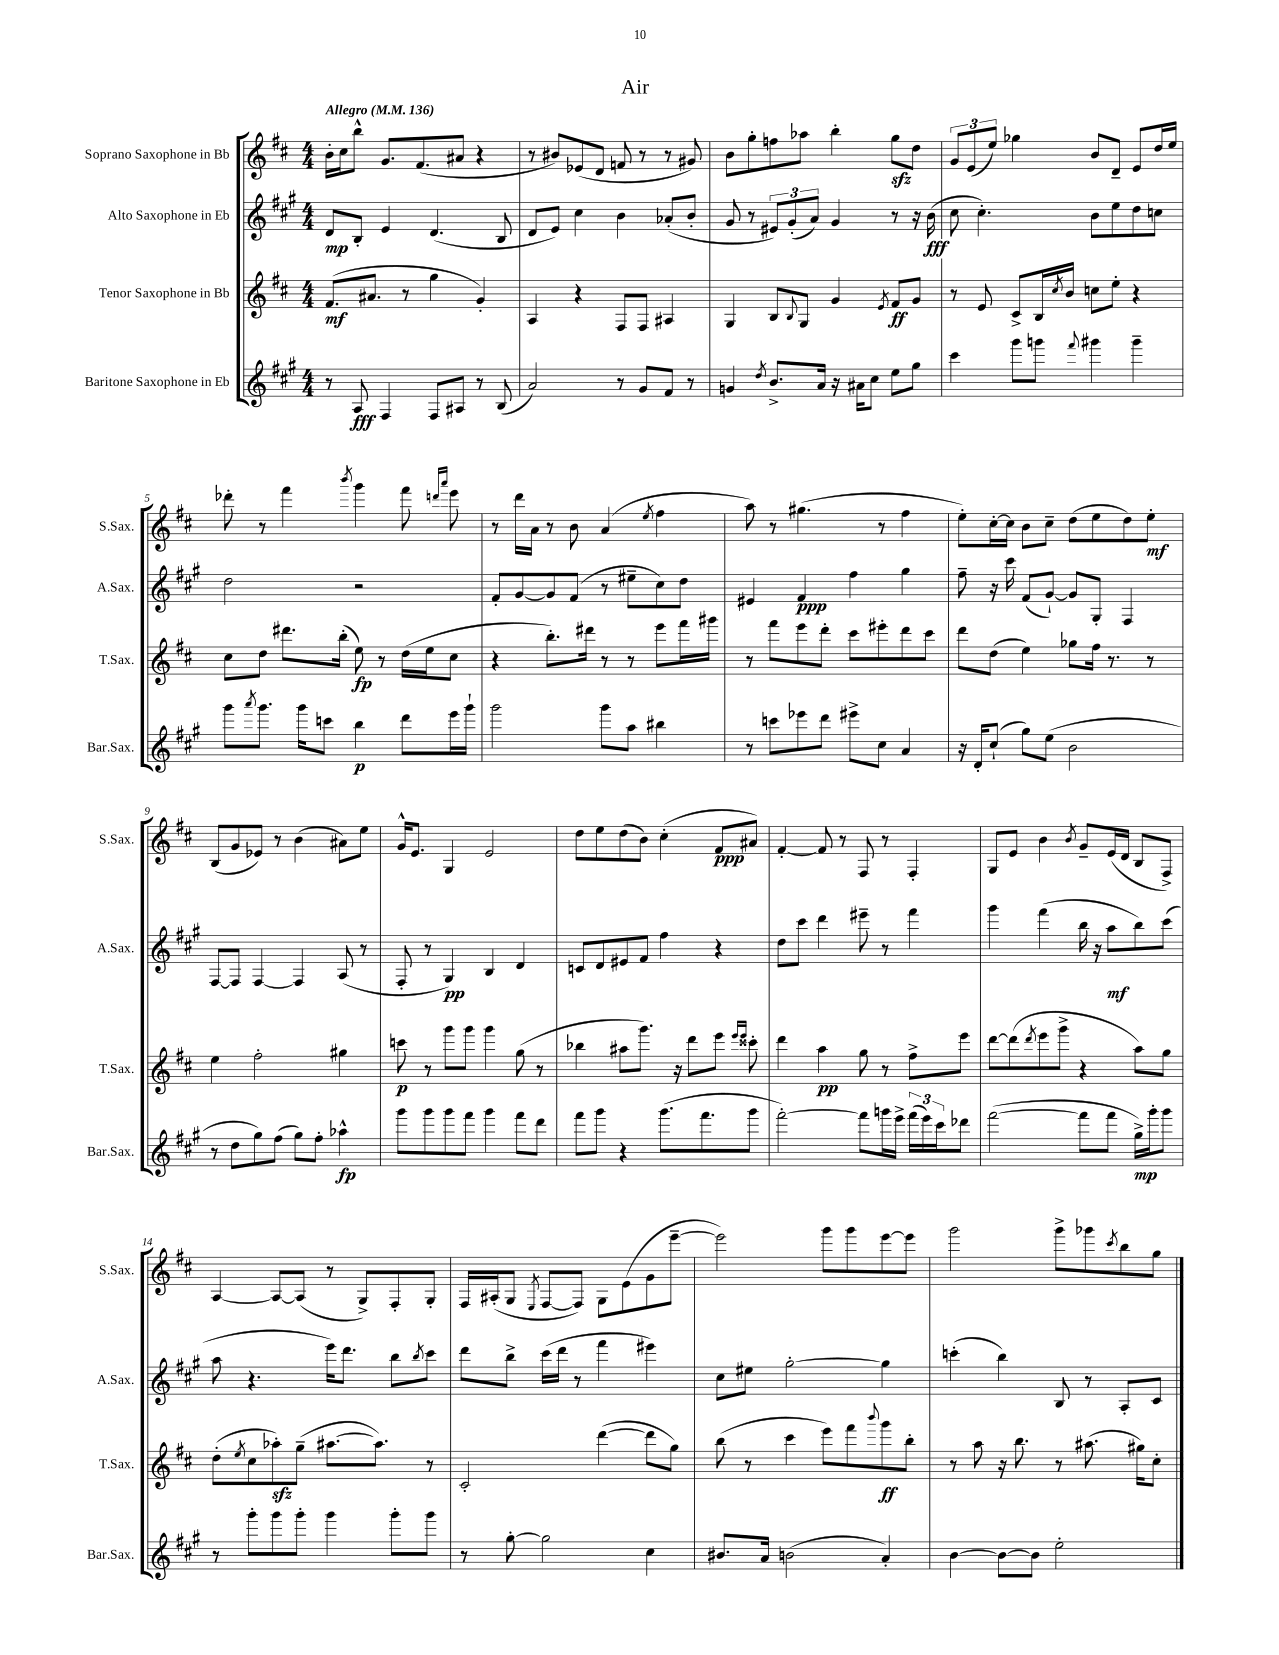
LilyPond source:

\header { title = "Air" }
<<
\new StaffGroup <<
\new Staff = "s0" \with { instrumentName = "Soprano Saxophone in Bb" shortInstrumentName = "S.Sax." } {
    \clef treble \key d \major \numericTimeSignature \time 4/4 \tempo "Allegro" 4 = 136
    b'16-. cis''16 b''8-^ g'8. fis'8.( ais'8 r4 |
    r8 bis'8) ees'8( d'8 f'8 r8 r8 gis'8) |
    b'8 g''8-. f''8 aes''8 b''4-. g''8\sfz d''8 |
    \tuplet 3/2 { g'8 e'8( e''8) } ges''4 b'8 d'8-- e'8 d''16 e''16 |
    des'''8-. r8 fis'''4 \acciaccatura { b'''8 } g'''4 fis'''8 \grace { d'''16 a'''16 } e'''8 |
    r8 d'''16 a'16 r8 b'8 a'4( \acciaccatura { e''8 } fis''4 |
    a''8) r8 gis''4.( r8 fis''4 |
    e''8-.) cis''16~-. cis''16 b'8 cis''8-- d''8( e''8 d''8) e''8-.\mf |
    b8( g'8 ees'8) r8 b'4( ais'8) e''8 |
    g'16-^ e'8. g4 e'2 |
    d''8 e''8 d''8( b'8) cis''4-.( fis'8\ppp ais'8) |
    fis'4~-. fis'8 r8 fis8 r8 fis4-. |
    g8 e'8 b'4 \acciaccatura { b'8 } g'8-- e'16( d'16 b8 fis8->) |
    a4~ a8~ a8( r8 g8->) fis8-. g8-. |
    fis16 ais16-.( g8 \acciaccatura { e8 } fis8~ fis8) g8 e'8( g'8 e'''8~-- |
    e'''2) g'''8 g'''8 e'''8~ e'''8 |
    g'''2 g'''8-> ges'''8 \acciaccatura { cis'''8 } b''8 g''8 \bar "|." |
}
\new Staff = "s1" \with { instrumentName = "Alto Saxophone in Eb" shortInstrumentName = "A.Sax." } {
    \clef treble \key a \major \numericTimeSignature \time 4/4
    d'8\mp b8-. e'4 d'4.( b8 |
    d'8 e'8) cis''4 b'4 aes'8-.( b'8-. |
    gis'8 r8 \tuplet 3/2 { eis'8) gis'8-.( a'8) } gis'4 r8 r16 b'16\fff( |
    cis''8 cis''4.-.) b'8 e''8 d''8 c''8 |
    d''2 r2 |
    fis'8-. gis'8~ gis'8 fis'8( r8 eis''8-- cis''8) d''8 |
    eis'4 fis'4\ppp fis''4 gis''4 |
    fis''8-- r16 cis'''16 fis'8( gis'8~-!) gis'8 gis8-. fis4 |
    fis8~ fis8 fis4~ fis4 a8( r8 |
    fis8-. r8 gis4\pp) b4 d'4 |
    c'8 d'8 eis'8 fis'8 fis''4 r4 |
    d''8 cis'''8 d'''4 eis'''8-- r8 fis'''4 |
    gis'''4 fis'''4( b''16 r16 a''8\mf b''8) cis'''8( |
    a''8 r4. e'''16) d'''8. b''8 \acciaccatura { b''8 } cis'''8 |
    d'''8 b''8-> cis'''16( d'''16 r8 fis'''4 eis'''4) |
    cis''8 eis''8 gis''2~-. gis''4 |
    c'''4-.( b''4) b8 r8 a8-. cis'8 \bar "|." |
}
\new Staff = "s2" \with { instrumentName = "Tenor Saxophone in Bb" shortInstrumentName = "T.Sax." } {
    \clef treble \key d \major \numericTimeSignature \time 4/4
    fis'8.\mf( ais'8. r8 g''4 g'4-.) |
    a4 r4 fis8 fis8 ais4 |
    g4 b8 \appoggiatura { b8 } g8 g'4 \acciaccatura { e'8 } fis'8\ff g'8 |
    r8 e'8 cis'8-> b16 \acciaccatura { cis''8 } b'16 c''8 e''8-. r4 |
    cis''8 d''8 dis'''8. b''16-.( e''8\fp) r8 d''16( e''16 cis''8 |
    r4 b''8.-.) dis'''16 r8 r8 e'''8 fis'''16 gis'''16 |
    r8 fis'''8 e'''8 d'''8-. cis'''8 eis'''8-. d'''8 cis'''8 |
    d'''8 d''8( e''4) ges''8 fis''16 r8. r8 |
    e''4 fis''2-. gis''4 |
    c'''8\p r8 g'''8 g'''8 g'''4 g''8( r8 |
    bes''4 ais''8 g'''8.) r16 d'''8 e'''8 \grace { e'''16 e'''16 } cisis'''8-. |
    d'''4 a''4\pp g''8 r8 fis''8-> e'''8 |
    d'''8~ d'''8( \acciaccatura { d'''8 } e'''8 g'''8-> r4 a''8) g''8 |
    d''8-.( \acciaccatura { e''8 } cis''8 aes''8-.\sfz) g''8--( ais''8.~ ais''8.) r8 |
    cis'2-. d'''4~( d'''8 g''8) |
    b''8( r8 cis'''4 e'''8) fis'''8 \appoggiatura { b'''8 } g'''8\ff b''8-. |
    r8 a''8 r16 b''8. r8 ais''8.( gis''16) cis''8-. \bar "|." |
}
\new Staff = "s3" \with { instrumentName = "Baritone Saxophone in Eb" shortInstrumentName = "Bar.Sax." } {
    \clef treble \key a \major \numericTimeSignature \time 4/4
    r8 a8\fff fis4 fis8 ais8 r8 b8( |
    a'2) r8 gis'8 fis'8 r8 |
    g'4 \acciaccatura { d''8 } b'8.-> a'16 r16 ais'16 cis''8 e''8 gis''8 |
    cis'''4 gis'''8 g'''8 \appoggiatura { fis'''8 } gis'''4 gis'''4-- |
    gis'''8 \acciaccatura { a'''8 } gis'''8. gis'''16 c'''8 b''4\p d'''8 e'''16 gis'''16-! |
    gis'''2 gis'''8 a''8 bis''4 |
    r8 c'''8 ees'''8 d'''8 eis'''8-> cis''8 a'4 |
    r16 d'16-. cis''8-!( gis''8) e''8( b'2 |
    r8 d''8 gis''8) fis''8( gis''8) fis''8-. aes''4-^\fp |
    gis'''8 gis'''8 gis'''8 fis'''8 gis'''4 fis'''8 d'''8 |
    fis'''8 gis'''8 r4 gis'''8.( fis'''8. gis'''8 |
    fis'''2~-.) fis'''8 g'''16 e'''16-> \tuplet 3/2 { fis'''16( e'''16) cis'''16 } des'''8 |
    fis'''2~( fis'''8 fis'''8 gis''16->\mp) gis'''16-. gis'''8 |
    r8 gis'''8-. gis'''8 gis'''8-. gis'''4 gis'''8-. gis'''8 |
    r8 gis''8~-. gis''2 cis''4 |
    bis'8. a'16 b'2( a'4-.) |
    b'4~ b'8~ b'8 e''2-. \bar "|." |
}
>>
>>
